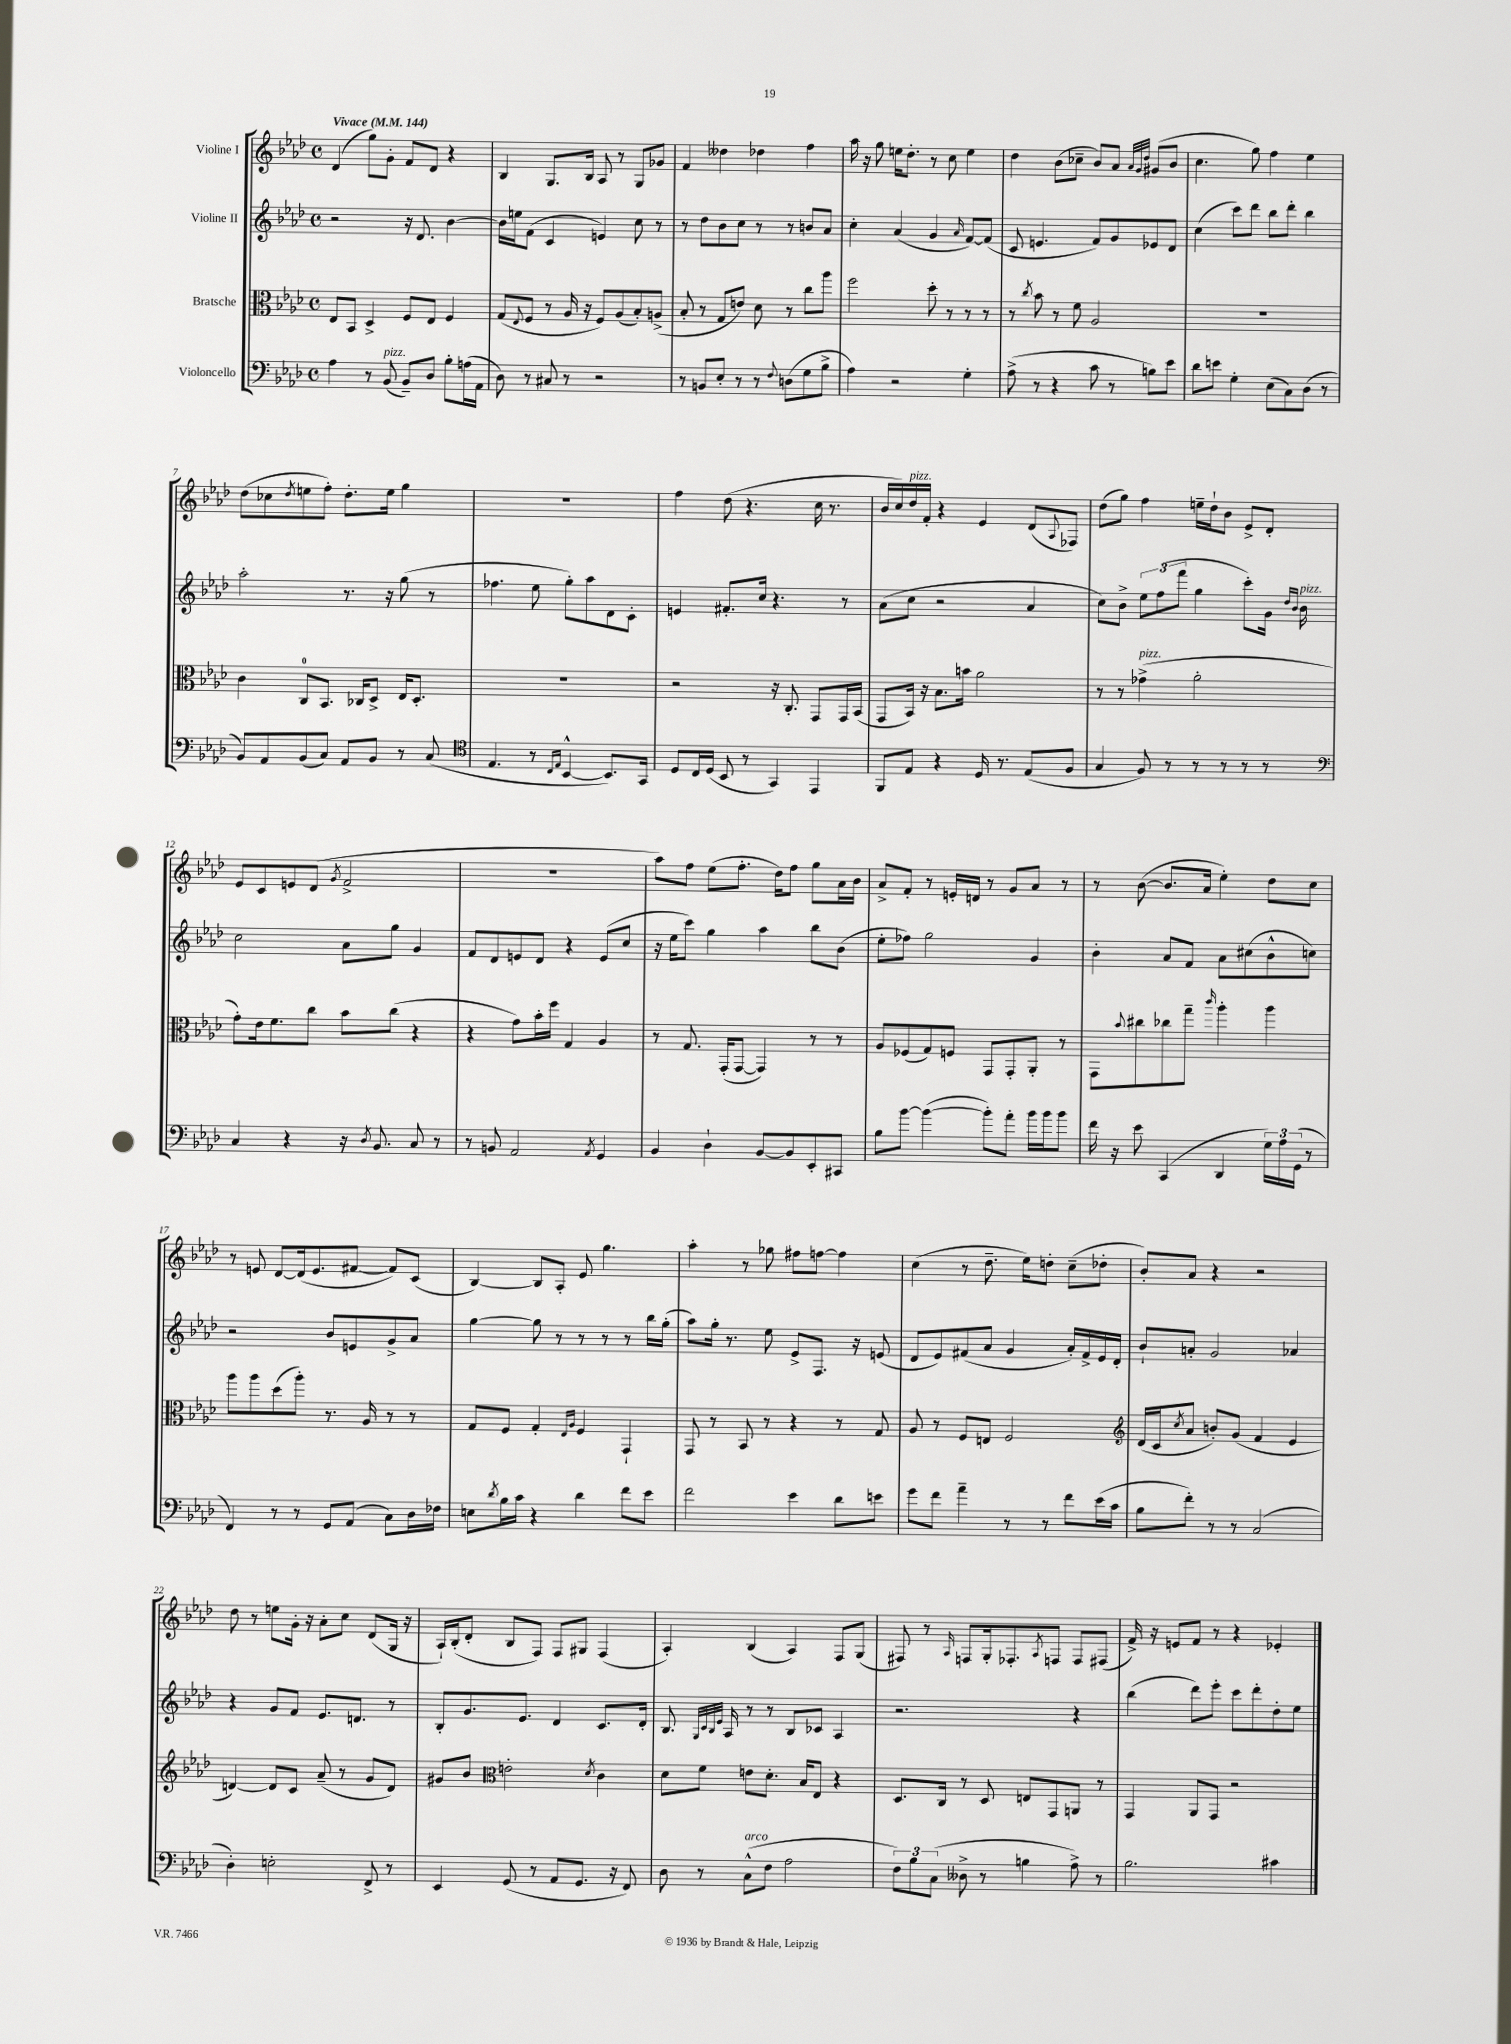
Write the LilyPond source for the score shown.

<<
\new StaffGroup <<
\new Staff = "s0" \with { instrumentName = "Violine I" } {
    \clef treble \key aes \major \defaultTimeSignature \time 4/4 \tempo "Vivace" 4 = 144
    des'4( g''8) g'8-. f'8 des'8 r4 |
    bes4 g8. bes16 aes8 r8 g8 ges'8 |
    f'4 deses''4 des''4 f''4 |
    aes''16 r16 g''8 e''16 des''8.-. r8 c''8 e''4 |
    des''4 bes'8( ces''8-- bes'8) aes'8 \grace { aes'32 g'32 des''32 } gis'8( bes'8 |
    c''4. g''8) f''4 ees''4 |
    des''8( ces''8 \acciaccatura { des''8 } e''8 f''8-.) des''8.-. e''16 g''4 |
    R1 |
    f''4 des''8( r4. c''16 r8. |
    bes'16 c''16) des''16^\markup { \italic "pizz." } f'16-. r4 ees'4 des'8( \appoggiatura { aes8 } fes8) |
    des''8( g''8) f''4 e''16-- des''16-! bes'8 ees'8-> des'8-. |
    ees'8 c'8 e'8 des'8( \acciaccatura { g'8 } f'2-> |
    R1 |
    aes''8) f''8 ees''8( f''8.-. des''16) f''8 g''8 aes'16 bes'16 |
    aes'8-> f'8-. r8 e'16-. d'16 r8 g'8 aes'8 r8 |
    r8 bes'8~( bes'8. aes'16 ees''4-.) des''8 c''8 |
    r8 e'8 des'8~ des'16( e'8. fis'8~ fis'8) c'8( |
    bes4~) bes8 aes8-. ees'8 g''4. |
    aes''4-. r8 ges''8 fis''8 f''8~ f''4 |
    c''4( r8 des''8.-- ees''16) d''8-. c''8--( des''8-. |
    bes'8-.) aes'8 r4 r2 |
    des''8 r8 e''8 g'16-. r16 aes'8-. c''8 des'8( g16 r16 |
    aes16-!) bes16-.( des'8-. bes8 f8) f8 gis8 f4( |
    aes4-.) bes4( aes4) f8 g8( |
    fis8) r8 \grace { aes16 } f8 g16-. fes8.-. \acciaccatura { aes8 } f8 f8 fis8( |
    f'16->) r16 e'8 f'8 r8 r4 ees'4-. \bar "|." |
}
\new Staff = "s1" \with { instrumentName = "Violine II" } {
    \clef treble \key aes \major \defaultTimeSignature \time 4/4
    r2 r16 des'8. bes'4~ |
    bes'16 e''16 f'8( c'4 e'4) c''8 r8 |
    r8 des''8 bes'8 c''8 r8 r8 b'8 aes'8 |
    c''4-. aes'4( g'4 \grace { aes'16 } f'8~) f'8( |
    c'8 e'4. f'8) g'8 ees'8 des'8 |
    c''4( c'''8) des'''8 bes''8 des'''8-. bes''4 |
    aes''2-. r8. r16 g''8( r8 |
    fes''4. ees''8 g''8-.) aes''8 des'8 c'8-. |
    e'4 fis'8.-. c''16 r4. r8 |
    aes'8( c''8 r2 aes'4 |
    c''8) bes'8-> \tuplet 3/2 { ees''8 f''8( f'''8 } g''4 c'''8-.) g'16 \grace { des''16 bes'16 } bes'16^\markup { \italic "pizz." } |
    c''2 aes'8 g''8 g'4 |
    f'8 des'8 e'8 des'8 r4 e'8( c''8 |
    r16 ees''16 c'''8) g''4 aes''4 bes''8 bes'8( |
    ees''8-. fes''8) g''2 g'4 |
    bes'4-. aes'8 f'8 aes'8 cis''8( bes'8-^ c''8) |
    r2 bes'8 e'8 g'8-> aes'8 |
    g''4~ g''8 r8 r8 r8 r8 bes''16 g''16-.( |
    aes''8) g''16-. r8. ees''8 ees'8-> f8. r16 e'8( |
    des'8 ees'8) fis'8( aes'8 g'4 aes'16-.) fis'16-> ees'16 des'16-. |
    bes'8-! a'8-. g'2 aes'4 |
    r4 g'8 f'8 ees'8. d'8. r8 |
    bes8-. g'8. ees'8. des'4 c'8. des'16-. |
    bes8. \grace { g32 c'32 bes32 ees'32 } aes16 r8 r8 bes8 ces'8 aes4 |
    r2. r4 |
    bes''4( des'''8) ees'''8-. c'''8 des'''8-. des''8-. ees''8 \bar "|." |
}
\new Staff = "s2" \with { instrumentName = "Bratsche" } {
    \clef alto \key aes \major \defaultTimeSignature \time 4/4
    ees8 bes,8 des4-> f8 ees8 f4 |
    g8( \appoggiatura { ees8 } f8 r8 aes16 r16 f8) aes8( bes8-.) a8->( |
    bes8-. r8 g8 e'8) des'8 r8 c''8 aes''8 |
    f''2 des''8-. r8 r8 r8 |
    r8 \acciaccatura { c''8 } bes'8 r8 f'8 aes2 |
    R1 |
    c'4 c8-0 bes,8. ces16 des8-> ees16 des8.-. |
    R1 |
    r2 r16 c8.-. g,8 g,16 bes,16( |
    g,8 bes,16) r16 bes8. b'16 aes'2 |
    r8 r8 ges'4->^\markup { \italic "pizz." }( aes'2-. |
    g'8-.) ees'16 f'8. c''8 bes'8 c''8( r4 |
    r4 g'8) bes'16-. f''16 g4 aes4 |
    r8 g8. g,16-.( g,8~ g,4) r8 r8 |
    aes8 fes8( g8) f8 g,8 g,8-. aes,8-. r8 |
    g,8 \appoggiatura { bes'8 } cis''8 ces''8 g''8-- \grace { c'''16 } aes''4-. aes''4 |
    aes''8 aes''8 des''8( aes''8-.) r8. aes16 r8 r8 |
    g8 f8 g4-. \grace { ees16 aes16 } f4 g,4-! |
    g,8 r8 bes,8 r8 r4 r8 g8 |
    aes8 r8 f8 e8 f2 |
    \clef treble des'16( c'16 \acciaccatura { c''8 } aes'8 b'8-.) g'8( f'4 ees'4 |
    d'4~) d'8 c'8 aes'8--( r8 g'8 d'8) |
    gis'8 bes'8 \clef alto e'2-. \acciaccatura { des'8 } c'4 |
    des'8 f'8 e'8 des'8.-. bes16 ees8 r4 |
    des8. c16 r8 des8 e8 g,8 a,8 r8 |
    g,4 aes,8 g,8 r2 \bar "|." |
}
\new Staff = "s3" \with { instrumentName = "Violoncello" } {
    \clef bass \key aes \major \defaultTimeSignature \time 4/4
    aes4 r8 bes,8^\markup { \italic "pizz." }( bes,8--) des8 bes8-. a16( aes,16 |
    des8) r8 cis8 r8 r2 |
    r8 b,8 ees8-. r8 r8 \appoggiatura { f8 } d8( g8 bes8-> |
    aes4) r2 g4-. |
    aes8->( r8 r4 c'8 r8 b8) ees'8 |
    des'8 e'8 g4-. ees8( c8) des8( r8 |
    bes,8) aes,8 bes,8( c8) aes,8 bes,8 r8 c8( |
    \clef tenor ees4. r8 \grace { c16 ees16 } bes,4~-^ bes,8.) g,16 |
    des8 c16 des16( bes,8 r8 g,4) ees,4 |
    f,8 ees8 r4 des16 r8. ees8( f8 |
    g4 f8) r8 r8 r8 r8 r8 |
    \clef bass c4 r4 r16 \acciaccatura { des8 } bes,8. c8 r8 |
    r8 b,8 aes,2 \acciaccatura { aes,8 } g,4 |
    bes,4 des4-! bes,8~ bes,8 ees,8-. cis,8 |
    bes8 bes'8~ bes'4~( bes'8-.) aes'8-. bes'16 bes'16 bes'8 |
    f'16 r16 ees'8 c,4( des,4 \tuplet 3/2 { g16) aes16 g,16( } r8 |
    f,4) r8 r8 g,8 aes,8( c8) des16 fes16 |
    e8 \acciaccatura { des'8 } bes16 c'16 r4 des'4 f'8 ees'8 |
    f'2 ees'4 des'8 e'8 |
    g'8 f'8 aes'4-- r8 r8 f'8 ees'16( c'16 |
    bes8 f'8-.) r8 r8 c2( |
    des4-.) e2-. f,8-> r8 |
    ees,4 g,8( r8 aes,8 g,8. r16 f,8) |
    des8 r8 c8-^^\markup { \italic "arco" }( f8 aes2 |
    \tuplet 3/2 { f8) bes8 c8( } deses8-> r8 b4 aes8->) r8 |
    bes2. cis'4 \bar "|." |
}
>>
>>
